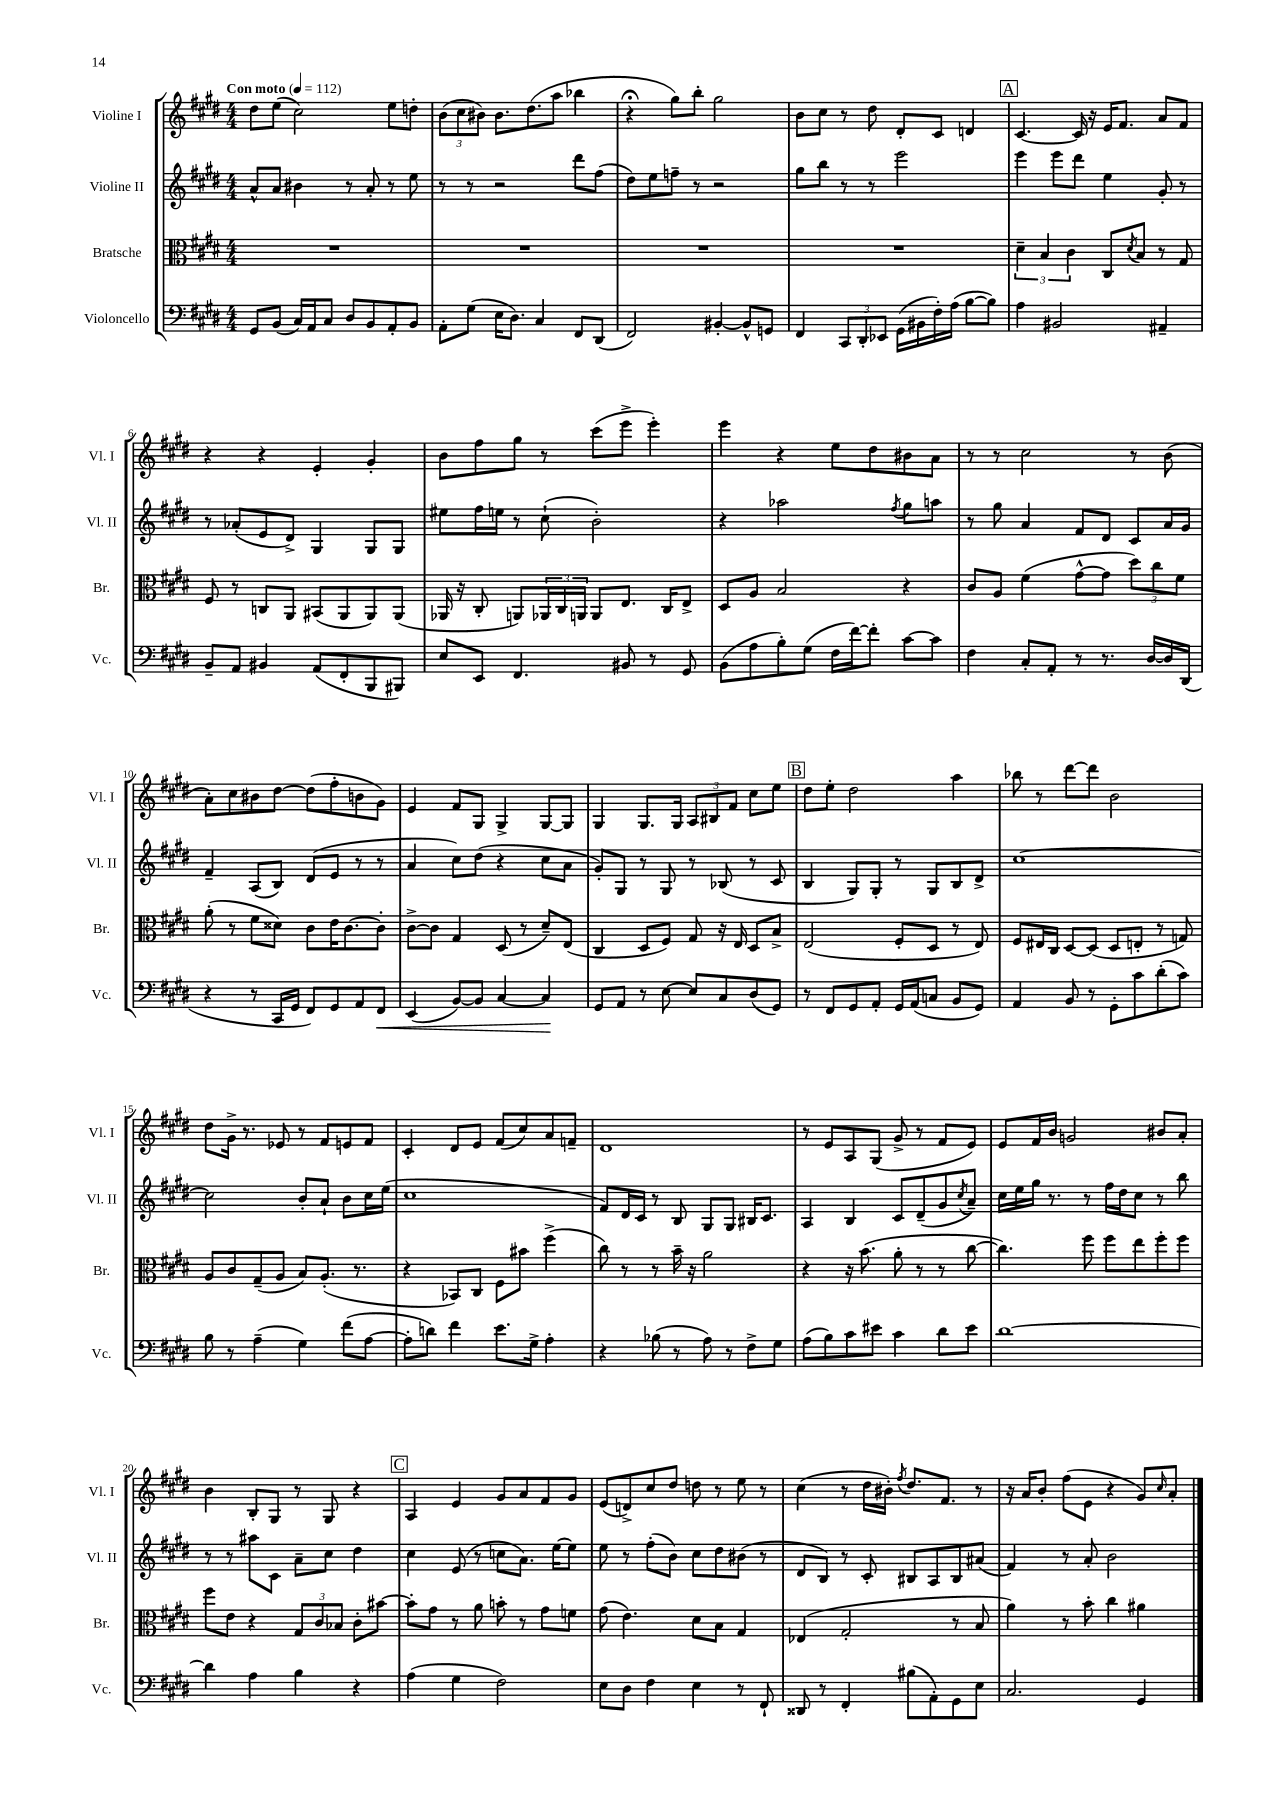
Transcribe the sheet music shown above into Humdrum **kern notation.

**kern	**kern	**kern	**kern
*staff4	*staff3	*staff2	*staff1
*clefF4	*clefC3	*clefG2	*clefG2
*k[f#c#g#d#]	*k[f#c#g#d#]	*k[f#c#g#d#]	*k[f#c#g#d#]
*M4/4	*M4/4	*M4/4	*M4/4
*MM112	*MM112	*MM112	*MM112
8GG#	1r	8a^^	8dd#
(8BB	.	8a	(8ee
16C#)	.	4b#	2cc#)
16AA	.	.	.
8C#	.	.	.
8D#	.	8r	.
8BB	.	8a'	.
8AA'	.	8r	8ee
8BB	.	8ee	8dd'
=	=	=	=
8AA'	1r	8r	(12b
.	.	.	12cc#
(8G#	.	8r	.
.	.	.	12b#)
16E	.	2r	8.b#
8.D#)	.	.	.
.	.	.	(8.dd#
4C#	.	.	.
.	.	.	8aa
8FF#	.	8ddd#	4bb-
(8DD#	.	(8ff#	.
=	=	=	=
2FF#)	1r	8dd#)	4r;
.	.	8ee	.
.	.	8ff~	8gg#)
.	.	8r	8bb'
[4BB#'	.	2r	2gg#
8BB#^^]	.	.	.
8GG	.	.	.
=	=	=	=
4FF#	1r	8gg#	8b
.	.	8bb	8cc#
12CC#	.	8r	8r
12DD#'	.	.	.
.	.	8r	8dd#
12EE-	.	.	.
(16GG#	.	2eee	8d#'
16BB#	.	.	.
16F#')	.	.	8c#
(16A	.	.	.
[8B	.	.	4d
8B])	.	.	.
=	=	=	=
4A	6d#~	4eee	[4.c#
.	6B	.	.
2BB#	.	8eee	.
.	6c#	.	.
.	.	8ddd#	16c#]
.	.	.	16r
.	8C#	4ee	16e
.	.	.	8.f#
.	8qd#	.	.
.	8B	.	.
4AA#~	8r	8g#'	8a
.	8G#	8r	8f#
=	=	=	=
8BB~	8F#	8r	4r
8AA	8r	(8a-'	.
4BB#	8C	8e	4r
.	8AA	8d#^)	.
(8AA	(8BB#	4G#	4e'
8FF#'	8AA	.	.
8BBB	8AA)	8G#	4g#'
8BBB#)	(8AA	8G#	.
=	=	=	=
8E	16AA-	8ee#	8b
.	16r	.	.
8EE	8C#'	16ff#	8ff#
.	.	16ee	.
4.FF#	8AA)	8r	8gg#
.	24AA-	(8cc#`	8r
.	24C#	.	.
.	24AA	.	.
.	8AA	2b')	(8ccc#
8BB#	8.E	.	8eee^
8r	.	.	4eee')
.	16C#	.	.
8GG#	8E^	.	.
=	=	=	=
(8BB	8D#	4r	4eee
8A	8A	.	.
8B')	2B	2aa-	4r
(8G#	.	.	.
16F#	.	.	8ee
[16f#)	.	.	.
8f#']	.	.	8dd#
.	.	8qff#	.
[8c#	4r	8gg#	8b#
8c#]	.	8aa	8a
=	=	=	=
4F#	8c#	8r	8r
.	8A	8gg#	8r
8C#'	(4f#	4a	2cc#
8AA'	.	.	.
8r	[8g#^^	8f#	.
8.r	8g#]	8d#	.
.	12dd#)	8c#	8r
[16D#	.	.	.
.	12cc#	.	.
16D#]	.	16a	(8b
.	12f#	.	.
(16DD#	.	16g#	.
=	=	=	=
4r	(8a'	4f#~	8a')
.	8r	.	8cc#
8r	8f#	(8A	8b#
16CC#	8d##)	8B)	[8dd#
16GG#	.	.	.
8FF#)	8c#	(8d#	(8dd#]
8GG#	16e	8e	8ff#'
.	[8.c#	.	.
8AA	.	8r	8b
8FF#	8c#']	8r	8g#)
=	=	=	=
(4EE	[8c#^	4a	4e
.	8c#]	.	.
[8BB)	4G#	8cc#)	8f#
8BB]	.	(8dd#	8G#
[4C#	(8D#	4r	4G#^
.	8r	.	.
4C#]	8d#~)	8cc#	[8G#
.	(8E	8a	8G#]
=	=	=	=
8GG#	4C#	8g#')	4G#
8AA	.	8G#	.
8r	8D#	8r	8.G#
[8E	8F#)	8G#	.
.	.	.	16G#
8E]	8G#	8r	12A
.	.	.	12B#
8C#	16r	(8B-	.
.	.	.	12f#
.	16E	.	.
(8D#	8D#	8r	8cc#
8GG#)	8B^	8c#	8ee
=	=	=	=
8r	(2E	4B	8dd#
8FF#	.	.	8ee'
8GG#	.	8G#)	2dd#
8AA'	.	8G#'	.
16GG#	8F#'	8r	.
(16AA	.	.	.
8C	8D#	8G#	.
8BB	8r	8B	4aa
8GG#)	8E)	8d#^	.
=	=	=	=
4AA	8F#	[1cc#	8bb-
.	16E#	.	8r
.	16C#	.	.
8BB	[8D#	.	[8ddd#
8r	(8D#]	.	8ddd#]
8GG#'	8D#	.	2b
8c#	8E'	.	.
(8d#'	8r	.	.
8c#)	8G)	.	.
=	=	=	=
8B	8A	2cc#]	8dd#
8r	8c#	.	16g#^
.	.	.	8.r
(4A~	(8G#~	.	.
.	8A	.	8e-
4G#)	8B)	8b'	8r
.	(8.A'	8a`	8f#
(8f#	.	8b	8e
.	8.r	.	.
[8A	.	16cc#	8f#
.	.	(16ee	.
=	=	=	=
8A']	4r	1cc#	4c#'
8d)	.	.	.
4f#	8BB-)	.	8d#
.	8C#	.	8e
8.e	8F#	.	(8f#
.	8b#	.	8cc#)
16G#^	.	.	.
4A'	(4ff#^	.	8a
.	.	.	8f~
=	=	=	=
4r	8cc#)	8f#)	1d#
.	8r	16d#	.
.	.	16c#	.
(8B-	8r	8r	.
8r	16b~	8B	.
.	16r	.	.
8A)	2a	8G#	.
8r	.	8G#	.
8F#^	.	16B#	.
.	.	8.c#	.
8G#	.	.	.
=	=	=	=
(8A	4r	4A	8r
8B)	.	.	8e
8c#	16r	4B	8A
.	(8.b	.	.
8e#	.	.	(8G#
4c#	8a'	8c#	8g#^
.	8r	(8d#~	8r
8d#	8r	8g#	8f#
.	.	8qcc#	.
8e#	[8cc#	8a~)	8e)
=	=	=	=
[1d#	4.cc#])	16cc#	8e
.	.	16ee	.
.	.	16gg#	16f#
.	.	8.r	16b
.	.	.	2g
.	8ff#	8r	.
.	8ff#	16ff#	.
.	.	16dd#	.
.	8ee	8cc#	.
.	8ff#'	8r	8b#
.	8ff#	8bb	8a'
=	=	=	=
4d#]	8ff#	8r	4b
.	8e	8r	.
4A	4r	8aa#	8B'
.	.	8c#	8G#
4B	12G#	8a~	8r
.	12c#	.	.
.	.	8cc#	8G#
.	12B-	.	.
4r	8c#'	4dd#	4r
.	[8b#	.	.
=	=	=	=
(4A	8b#']	4cc#	4A
.	8g#	.	.
4G#	8r	(8e	4e
.	8a	8r	.
2F#)	8b'	8cc	8g#
.	8r	8.a)	8a
.	8g#	.	8f#
.	.	[16ee	.
.	8f	8ee]	8g#
=	=	=	=
8E	(8g#	8ee	(8e
8D#	4.e)	8r	8d^)
4F#	.	(8ff#'	8cc#
.	.	8b)	8dd#
4E	8d#	8cc#	8dd
.	8B	8dd#	8r
8r	4G#	(8b#	8ee
8FF#`	.	8r	8r
=	=	=	=
8DD##	(4E-	8d#	(4cc#
8r	.	8B)	.
4FF#'	2G#'	8r	8r
.	.	8c#'	16dd#
.	.	.	16b#')
.	.	.	8qff#
(8B#	.	8B#	8.dd#
8AA')	.	8A	.
.	.	.	8.f#
8GG#	8r	8B#	.
8E	8B	(8a#	8r
=	=	=	=
2.C#	4a)	4f#)	16r
.	.	.	16a
.	.	.	8b'
.	8r	8r	(8ff#
.	8b'	8a'	8e
.	4cc#	2b	4r
4GG#	4a#	.	8g#)
.	.	.	16qqcc#
.	.	.	8a'
==	==	==	==
*-	*-	*-	*-
